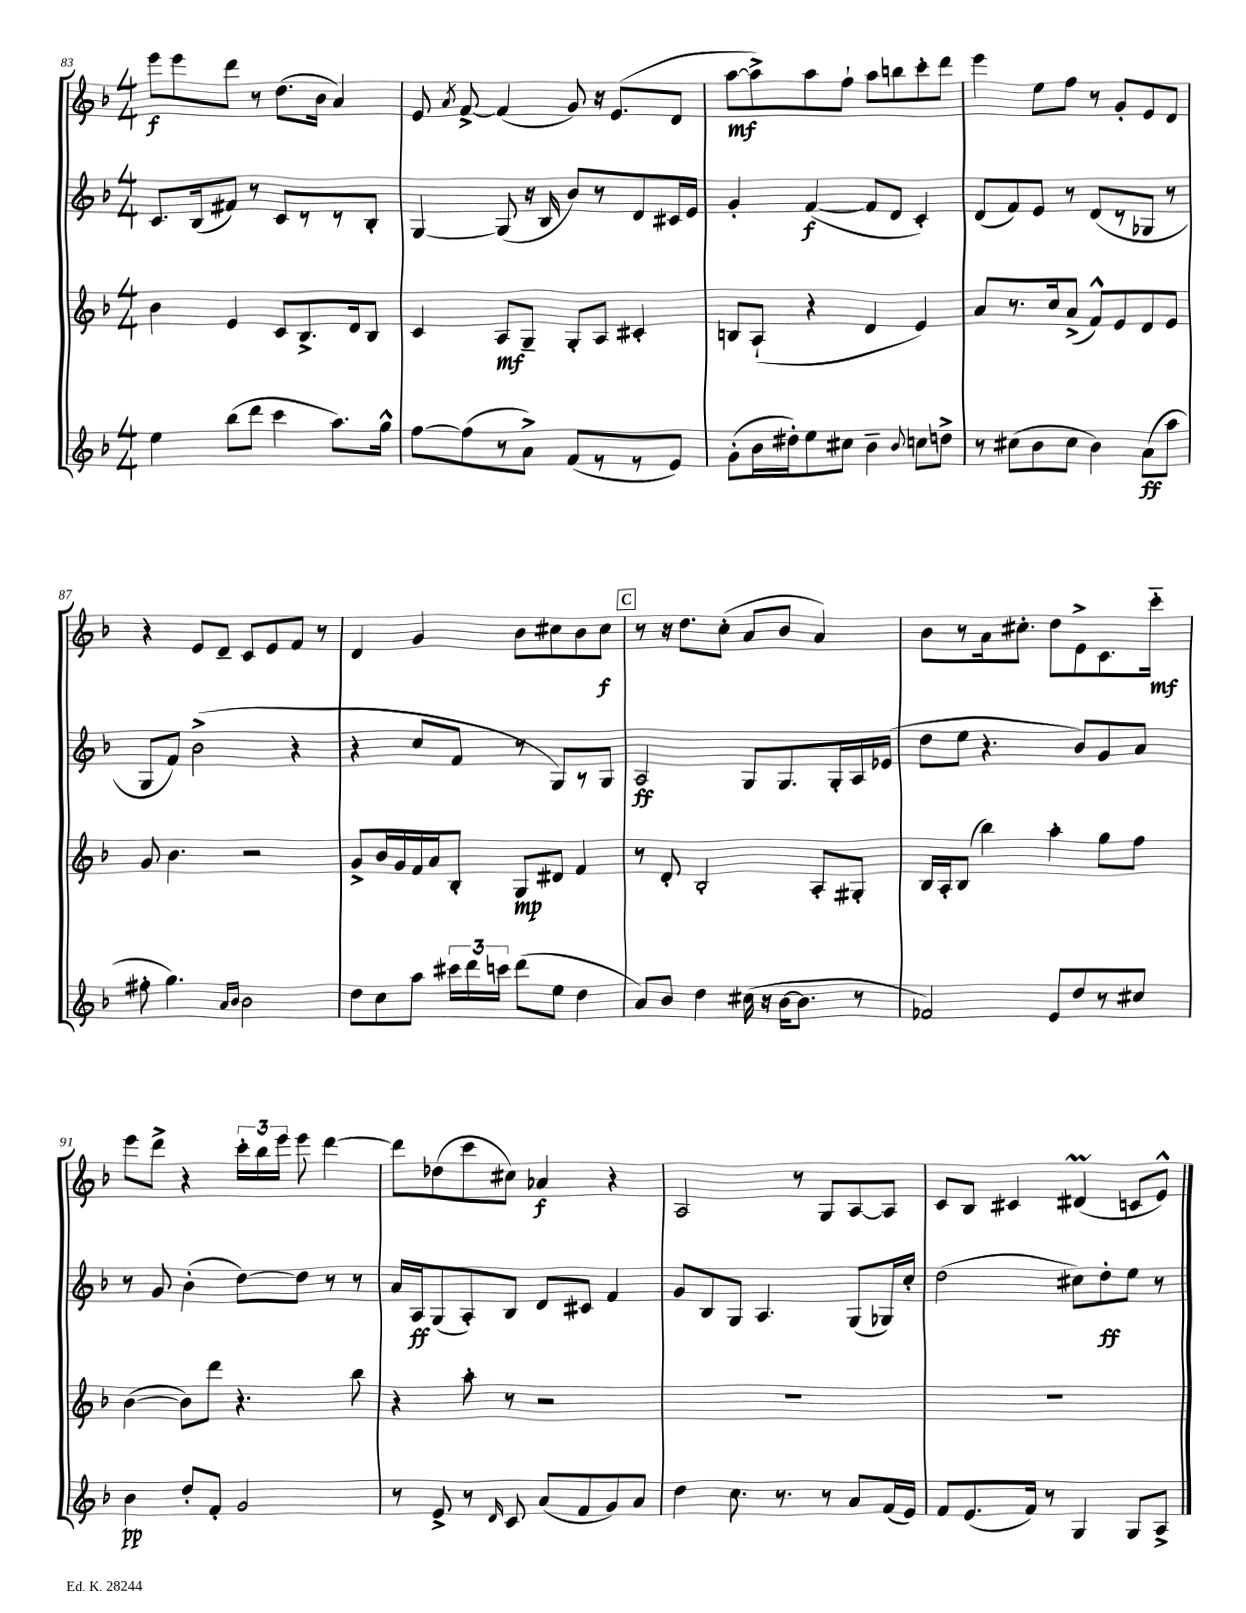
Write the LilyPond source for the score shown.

<<
\new StaffGroup <<
\new Staff = "s0" {
    \clef treble \key f \major \numericTimeSignature \time 4/4
    \autoBeamOff e'''8[\f e'''8 d'''8] r8 d''8.[( bes'16] a'4) |
    e'8 \acciaccatura { a'8 } f'8~-> f'4( g'8) r16 e'8.[( d'8] |
    a''8[~\mf a''8->) a''8 f''8]-! a''8[ b''8 c'''8-. d'''8] |
    e'''4 e''8[ f''8] r8 g'8[-. e'8 d'8] |
    r4 e'8[ d'8]-- c'8[ e'8 f'8] r8 |
    d'4 g'4 bes'8[ cis''8 bes'8 cis''8]\f |
    \mark \markup { \box "C" } r8 r16 d''8.[ c''8]-.( a'8[ bes'8] a'4) |
    bes'8[ r8 a'16 cis''8.]-. d''8[ e'8-> c'8. c'''16]-_\mf |
    e'''8[ d'''8]-> r4 \tuplet 3/2 { c'''16[-. bes''16 e'''16] } e'''8 d'''4~ |
    d'''8[ des''8( c'''8 cis''8]) aes'4\f r4 |
    a2 r8 g8[ a8~ a8] |
    c'8[ bes8] cis'4 dis'4\prall( c'8[ e'8]-^) \bar "|." |
}
\new Staff = "s1" {
    \clef treble \key f \major \numericTimeSignature \time 4/4
    \autoBeamOff c'8.[ bes16( fis'8]) r8 c'8[ r8 r8 bes8]-. |
    g4~ g8( r16 bes16 bes'8[) r8 d'8 cis'16 e'16] |
    g'4-. f'4~\f( f'8[ d'8] c'4-.) |
    d'8[( f'8) e'8] r8 d'8[( r8 ges8] r8 |
    g8[ f'8]) bes'2->( r4 |
    r4 c''8[ f'8] r8 g8[) r8 g8] |
    \mark \markup { \box "C" } a2\ff g8[ g8. g16-. a16 ees'16]( |
    d''8[ e''8] r4. bes'8[) g'8 a'8] |
    r8 g'8 bes'4-.( d''8[~) d''8] r8 r8 |
    a'16[ a16\ff g8( a8-.) bes8] d'8[ cis'8] f'4 |
    g'8[ bes8 g8] a4. g8[( ges16) c''16]-. |
    d''2( cis''8[) d''8-.\ff e''8] r8 \bar "|." |
}
\new Staff = "s2" {
    \clef treble \key f \major \numericTimeSignature \time 4/4
    \autoBeamOff bes'4 e'4 c'8[ bes8.-> d'16 bes8] |
    c'4 a8[\mf g8]-- g8[-. a8] cis'4-. |
    b8[ a8]-!( r4 d'4 e'4) |
    a'8[ r8. c''16 a'8]->( f'8[-^) e'8 d'8 e'8] |
    g'8 bes'4. r2 |
    g'8[-> bes'16 g'16 f'16 a'16 bes8]-. g8[\mp dis'8] f'4 |
    \mark \markup { \box "C" } r8 d'8-. bes2-. a8[-. gis8]-. |
    bes16[ a16-. bes8]( bes''4) a''4-. g''8[ f''8] |
    bes'4~( bes'8[) d'''8] r4. bes''8 |
    r4 a''8-. r8 r2 |
    R1 |
    R1 \bar "|." |
}
\new Staff = "s3" {
    \clef treble \key f \major \numericTimeSignature \time 4/4
    \autoBeamOff e''4 bes''8[( d'''8] c'''4 a''8.[) g''16]-^ |
    f''8[~ f''8( r8 a'8]->) f'8[( r8 r8 e'8]) |
    g'8[-.( bes'16 dis''16-.) e''8 cis''8] bes'4-- \appoggiatura { bes'8 } c''8[ d''8]-> |
    r8 cis''8[( bes'8 cis''8] bes'4) a'8[\ff( a''8] |
    fis''8-. g''4.) \grace { a'16[ bes'16] } bes'2 |
    d''8[ c''8 a''8] \tuplet 3/2 { cis'''16[ d'''16 c'''16] } d'''8[( e''8] d''4 |
    \mark \markup { \box "C" } a'8[) bes'8] d''4 cis''16( r16 bes'16[~ bes'8.] r8 |
    fes'2) e'8[ d''8 r8 cis''8] |
    bes'4\pp d''8[-. f'8]-. g'2 |
    r8 e'8-> r8 \grace { d'16 } c'8 a'8[( f'8 g'8) a'8] |
    d''4 c''8. r8. r8 a'8[ f'16( e'16]) |
    f'8[ e'8.( f'16]) r8 g4 g8[ a8]-> \bar "|." |
}
>>
>>
\layout { \context { \Score currentBarNumber = #83 } }
